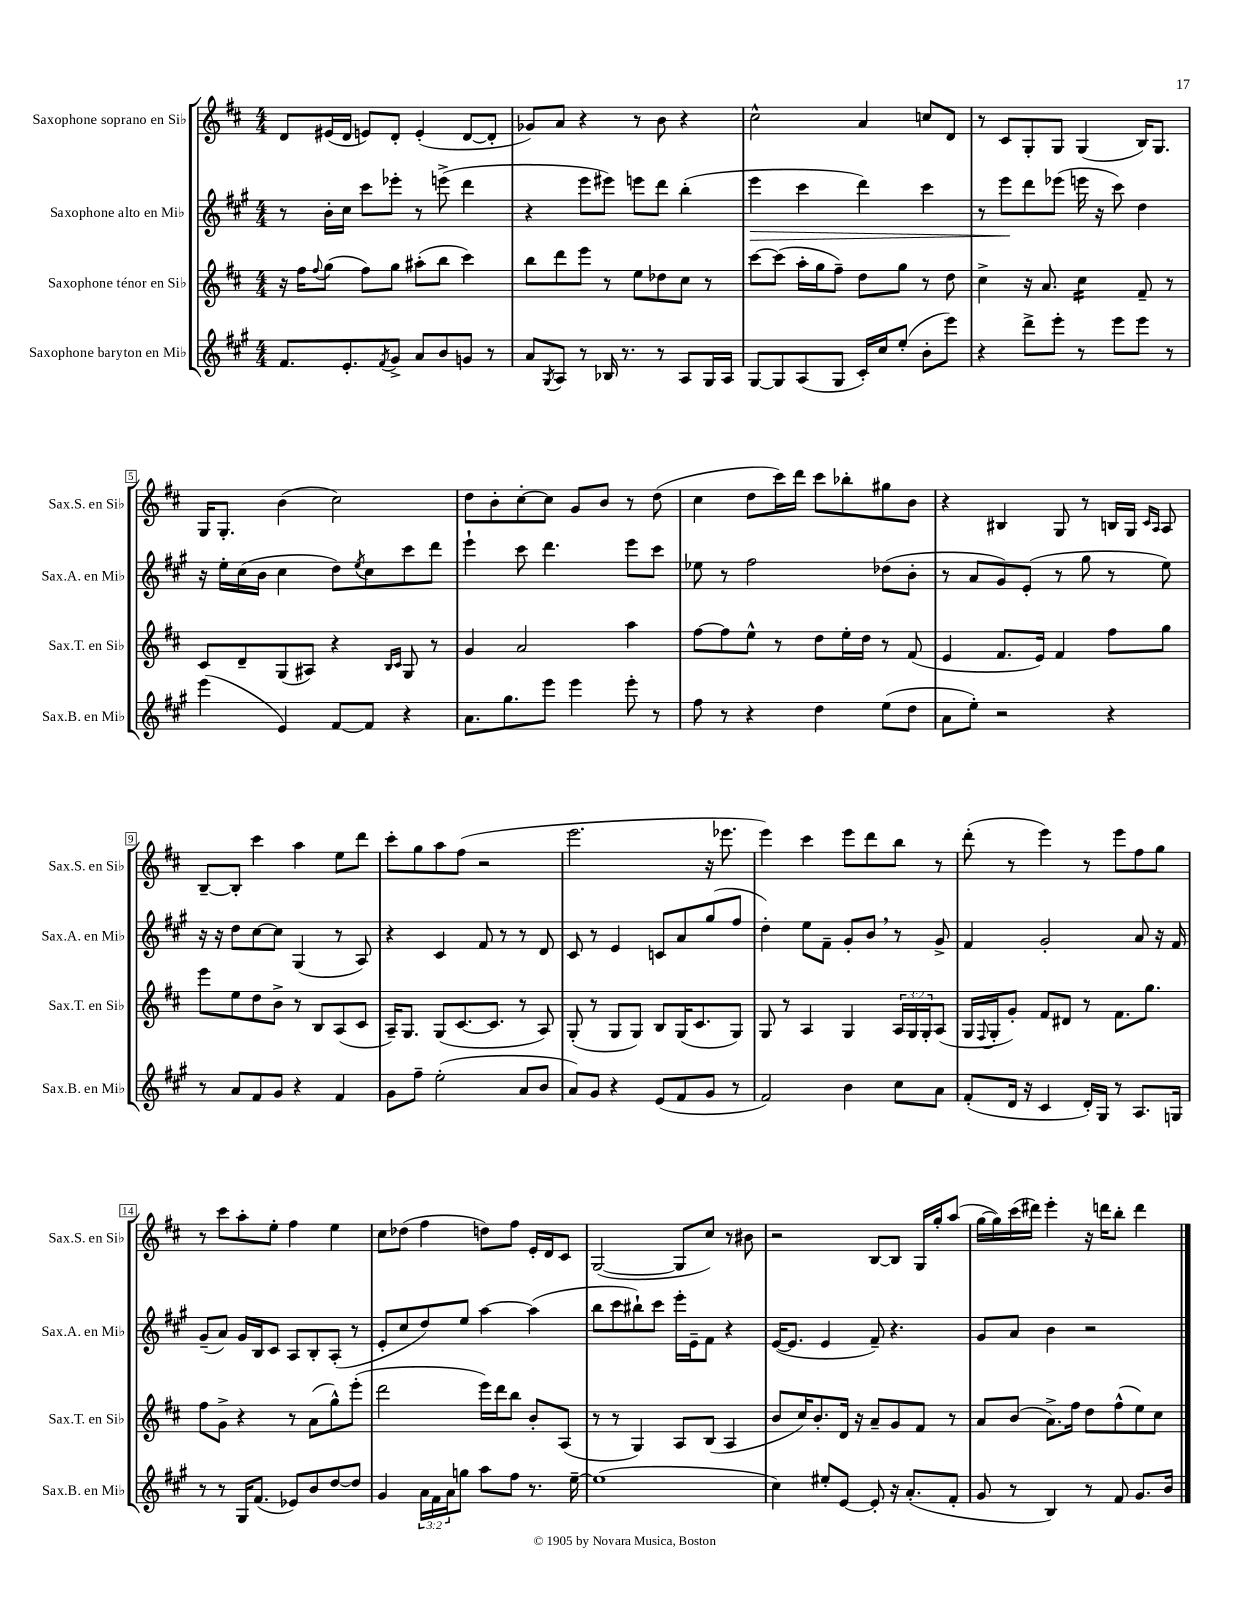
<<
\new StaffGroup <<
\new Staff = "s0" \with { instrumentName = "Saxophone soprano en Sib" shortInstrumentName = "Sax.S. en Sib" } {
    \clef treble \key d \major \numericTimeSignature \time 4/4
    d'8 eis'16( d'16 e'8) d'8-. e'4-.( d'8~ d'8-. |
    ges'8) a'8 r4 r8 b'8 r4 |
    cis''2-^ a'4 c''8 d'8 |
    r8 cis'8 g8-. g8 g4( b16) g8. |
    g16 g8.-. b'4( cis''2) |
    d''8 b'8-. cis''8~-. cis''8 g'8 b'8 r8 d''8( |
    cis''4 d''8 cis'''16) d'''16 cis'''8 bes''8-. gis''8 b'8 |
    r4 bis4 g8 r8 b16 g16 \grace { cis'16 a16 } a8 |
    b8~-- b8-. cis'''4 a''4 e''8 d'''8 |
    cis'''8-. g''8 a''8 fis''8( r2 |
    e'''2. r16 ees'''8. |
    e'''4) cis'''4 e'''8 d'''8 b''8 r8 |
    d'''8-.( r8 e'''4) r8 e'''8 fis''8 g''8 |
    r8 cis'''8 a''8-. e''8-. fis''4 e''4 |
    cis''8 des''8( fis''4 d''8) fis''8 e'16-. d'16 cis'8 |
    g2~( g8 cis''8) r8 bis'8 |
    r2 b8~ b8 g16 g''16-. a''8( |
    g''16~ g''16) cis'''16( dis'''16) e'''4-. r16 d'''16 b''8-. d'''4 \bar "|." |
}
\new Staff = "s1" \with { instrumentName = "Saxophone alto en Mib" shortInstrumentName = "Sax.A. en Mib" } {
    \clef treble \key a \major \numericTimeSignature \time 4/4
    r8 b'16-. cis''16 cis'''8 ees'''8-. r8 e'''8->( d'''4 |
    r4 e'''8 eis'''8) e'''8 d'''8 b''4-.( |
    e'''4\> cis'''4 d'''4) cis'''4 |
    r8 e'''8\! d'''8 ees'''8( e'''16 r16 cis'''8) d''4 |
    r16 e''16-. cis''16( b'16 cis''4 d''8) \acciaccatura { e''8 } cis''8 cis'''8 d'''8 |
    e'''4-! cis'''8 d'''4. e'''8 cis'''8 |
    ees''8 r8 fis''2 des''8( b'8-. |
    r8 a'8 gis'8) e'8-.( r8 gis''8 r8 e''8) |
    r16 r16 d''8 cis''8~ cis''8 gis4( r8 a8) |
    r4 cis'4 fis'8 r8 r8 d'8 |
    cis'8 r8 e'4 c'8 a'8 gis''8( fis''8 |
    d''4-.) e''8 fis'8-- gis'8-. b'8 \breathe r8 gis'8-> |
    fis'4 gis'2-. a'8 r16 fis'16 |
    gis'8--( a'8) gis'16 b16 cis'8 a8 b8-. a8-.( r8 |
    e'8-. cis''8 d''8) e''8 a''4~ a''4( |
    b''8 cis'''8 bis''8-!) cis'''8 e'''16-. e'16-- fis'8 r4 |
    e'16~( e'8. e'4 fis'8--) r4. |
    gis'8 a'8 b'4 r2 \bar "|." |
}
\new Staff = "s2" \with { instrumentName = "Saxophone ténor en Sib" shortInstrumentName = "Sax.T. en Sib" } {
    \clef treble \key d \major \numericTimeSignature \time 4/4 \override Staff.TupletNumber.text = #tuplet-number::calc-fraction-text
    r16 fis''16 \appoggiatura { fis''8 } g''8( fis''8) g''8 ais''8-.( b''8 cis'''4) |
    b''8 d'''8 e'''8 r8 e''8 des''8 cis''8 r8 |
    cis'''8~ cis'''8( a''16-. g''16 fis''8--) d''8 g''8 r8 d''8 |
    cis''4-> r16 a'8. cis''4:16 fis'8-- r8 |
    cis'8 d'8-- g8( ais8) r4 \grace { b16 cis'16 } g8 r8 |
    g'4 a'2 a''4 |
    fis''8~ fis''8 e''8-^ r8 d''8 e''16-. d''16 r8 fis'8( |
    e'4 fis'8. e'16) fis'4 fis''8 g''8 |
    e'''8 e''8 d''8 b'8-> r8 b8 a8( cis'8 |
    a16--) g8. g8( cis'8.~ cis'8. r8 a8) |
    g8-.( r8 g8 g8) b8 g16( cis'8. g8) |
    g8 r8 a4 g4 \tuplet 3/2 { a16 g16 g16-. } a8( |
    g16 \appoggiatura { fis8 } g16-. g'8-.) fis'8 dis'8 r8 fis'8. g''8. |
    fis''8 g'8-> r4 r8 a'8( g''8-^) e'''8-.( |
    d'''2 e'''16) d'''16 b''8 b'8-. a8( |
    r8 r8 g4) a8 b8( a4 |
    b'8 cis''16) b'8.-. d'16 r16 a'8-- g'8 fis'8 r8 |
    a'8 b'8( a'8.->) fis''16 d''8 fis''8-^( e''8) cis''8 \bar "|." |
}
\new Staff = "s3" \with { instrumentName = "Saxophone baryton en Mib" shortInstrumentName = "Sax.B. en Mib" } {
    \clef treble \key a \major \numericTimeSignature \time 4/4 \override Staff.TupletNumber.text = #tuplet-number::calc-fraction-text
    fis'8. e'8.-. \acciaccatura { fis'8 } gis'8-> a'8 b'8 g'8 r8 |
    a'8 \acciaccatura { gis8 } a8 r8 bes16 r8. r8 a8 gis16 a16 |
    gis8~ gis8 a8( gis8 cis'16-.) cis''16 e''8-.( b'8-. e'''8) |
    r4 d'''8-> e'''8-. r8 e'''8 e'''8 r8 |
    e'''4( e'4) fis'8~ fis'8 r4 |
    a'8. gis''8. e'''8 e'''4 e'''8-. r8 |
    fis''8 r8 r4 d''4 e''8( d''8 |
    a'8 e''8-.) r2 r4 |
    r8 a'8 fis'8 gis'8 r4 fis'4 |
    gis'8 fis''8-- e''2-.( a'8 b'8 |
    a'8) gis'8 r4 e'8( fis'8 gis'8 r8 |
    fis'2) b'4 cis''8 a'8 |
    fis'8-.( d'16 r16 cis'4 d'16-.) gis16 r8 a8. g16 |
    r8 r8 gis16 fis'8.( ees'8) b'8 d''8~ d''8 |
    gis'4 \tuplet 3/2 { a'16 fis'16 a'16 } g''8 a''8 fis''8 r8. e''16~-- |
    e''1( |
    cis''4) eis''8-. e'8~ e'8-. r16 a'8.-.( fis'8-. |
    gis'8 r8 b4) r8 fis'8 gis'8. b'16 \bar "|." |
}
>>
>>
\layout { \context { \Score \override BarNumber.stencil = #(make-stencil-boxer 0.1 0.3 ly:text-interface::print) } }
